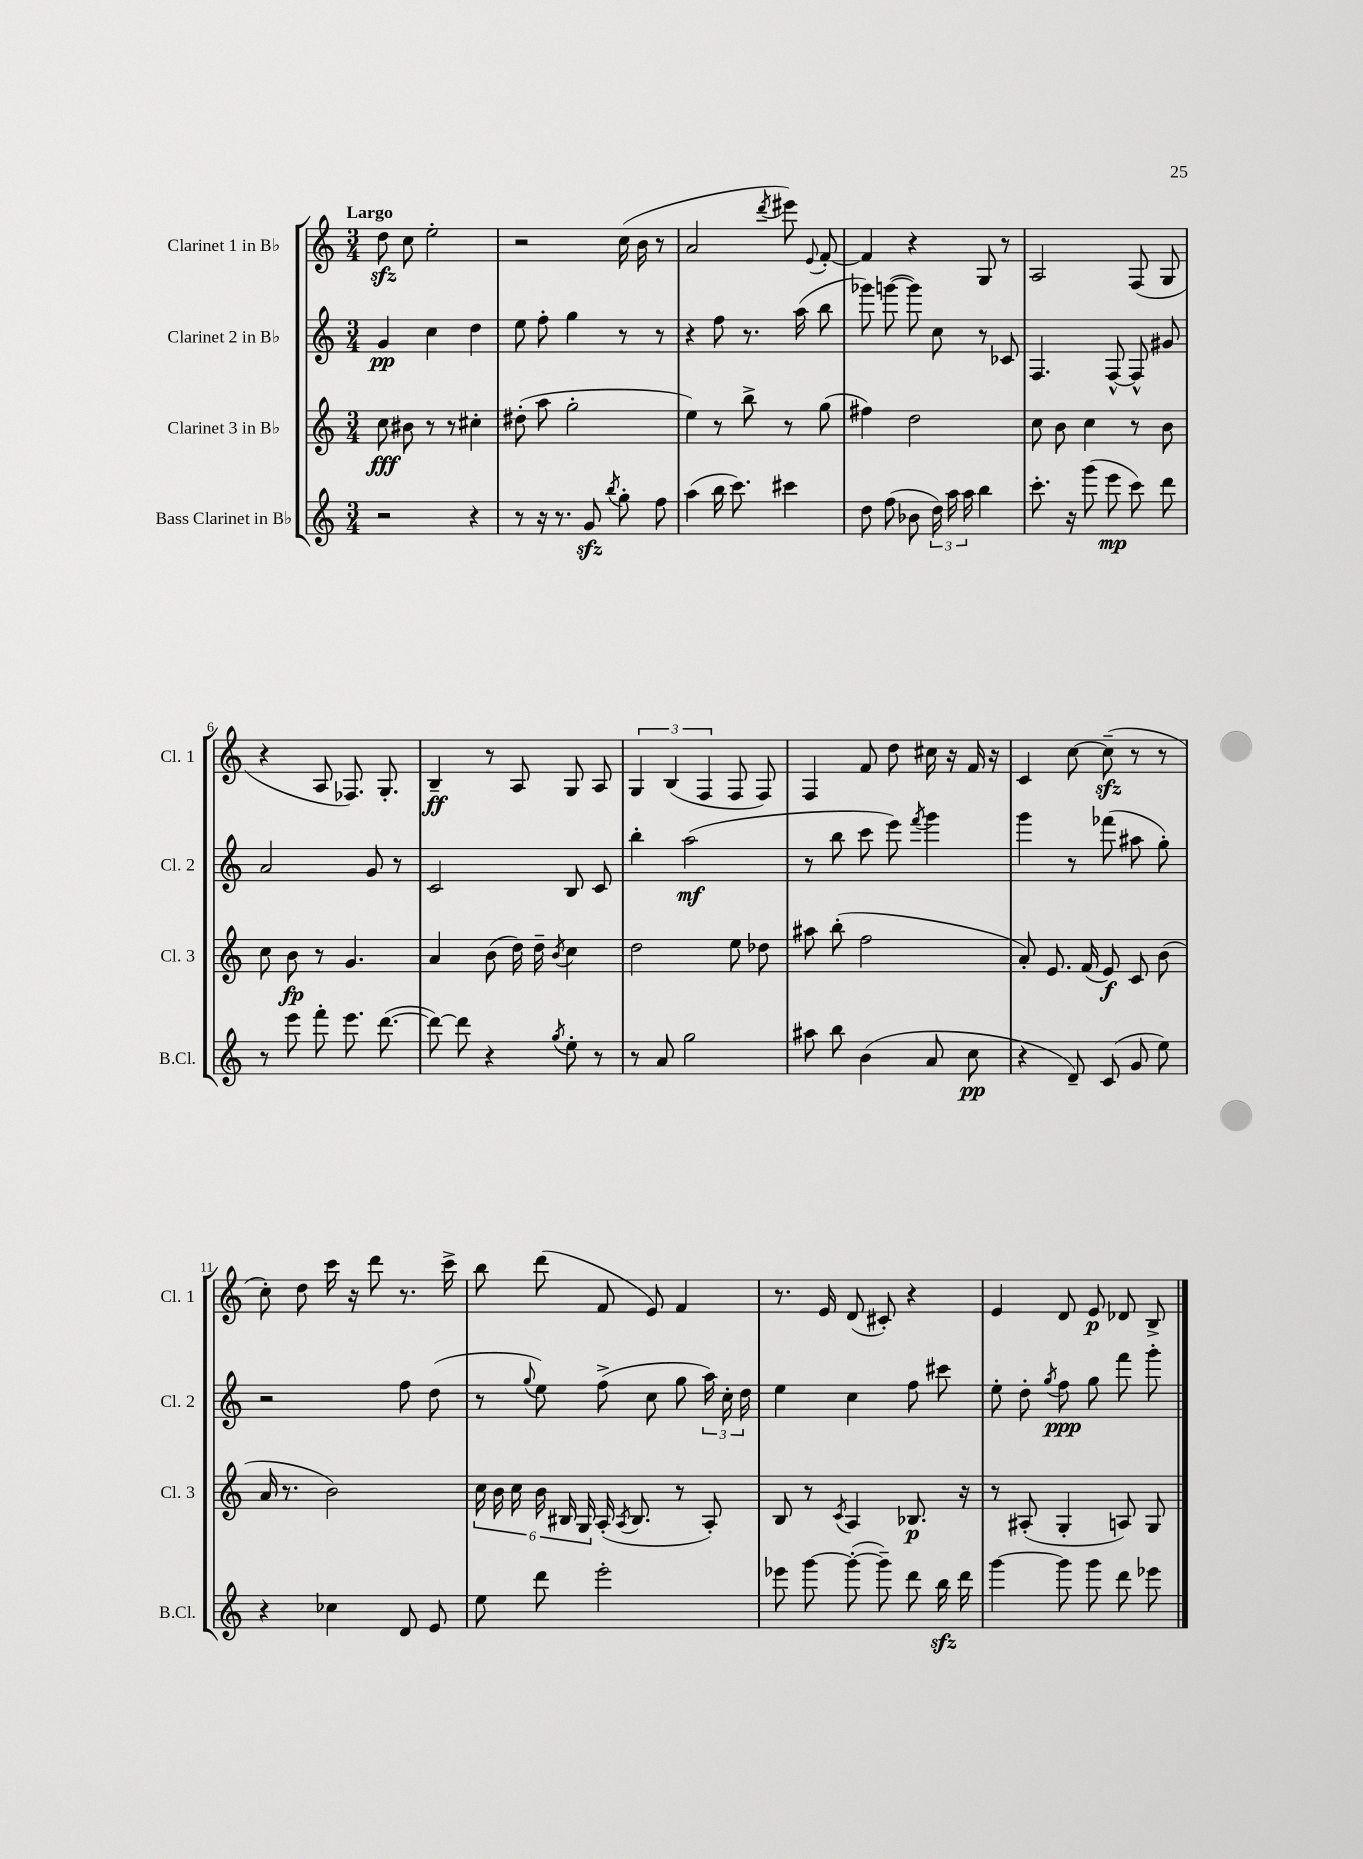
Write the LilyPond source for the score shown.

<<
\new StaffGroup <<
\new Staff = "s0" \with { instrumentName = "Clarinet 1 in Bb" shortInstrumentName = "Cl. 1" } {
    \clef treble \key c \major \numericTimeSignature \time 3/4 \tempo "Largo"
    \autoBeamOff d''8\sfz c''8 e''2-. |
    r2 c''16( b'16 r8 |
    a'2 \acciaccatura { d'''8 } eis'''8) \appoggiatura { e'8 } f'8~-. |
    f'4 r4 g8 r8 |
    a2 f8( g8 |
    r4 a8 fes8.) g8.-. |
    b4--\ff r8 a8 g8 a8 |
    \tuplet 3/2 { g4 b4( f4 } f8 f8) |
    f4 f'8 d''8 cis''16 r16 f'16 r16 |
    c'4 c''8~ c''8--\sfz( r8 r8 |
    c''8-.) d''8 c'''16 r16 d'''8 r8. c'''16-> |
    b''8 d'''8( f'8 e'8) f'4 |
    r8. e'16 d'8( cis'8-.) r4 |
    e'4 d'8 e'8\p des'8 b8-> \bar "|." |
}
\new Staff = "s1" \with { instrumentName = "Clarinet 2 in Bb" shortInstrumentName = "Cl. 2" } {
    \clef treble \key c \major \numericTimeSignature \time 3/4
    \autoBeamOff g'4\pp c''4 d''4 |
    e''8 f''8-. g''4 r8 r8 |
    r4 f''8 r8. a''16( b''8 |
    ges'''8) g'''8~( g'''8) c''8 r8 ces'8 |
    f4. f8~-^ f8-^ gis'8 |
    a'2 g'8 r8 |
    c'2 b8 c'8 |
    b''4-. a''2\mf( |
    r8 b''8 c'''8 e'''8) \acciaccatura { f'''8 } g'''4 |
    g'''4 r8 fes'''8( ais''8 g''8-.) |
    r2 f''8 d''8( |
    r8 \appoggiatura { g''8 } e''8) f''8->( c''8 g''8 \tuplet 3/2 { a''16) c''16-. d''16 } |
    e''4 c''4 f''8 cis'''8 |
    e''8-. d''8-. \acciaccatura { g''8 } f''8\ppp g''8 f'''8 g'''8-. \bar "|." |
}
\new Staff = "s2" \with { instrumentName = "Clarinet 3 in Bb" shortInstrumentName = "Cl. 3" } {
    \clef treble \key c \major \numericTimeSignature \time 3/4
    \autoBeamOff c''8\fff bis'8 r8 r8 cis''4-. |
    dis''8-.( a''8 g''2-. |
    e''4) r8 b''8-> r8 g''8( |
    fis''4) d''2 |
    c''8 b'8 c''4 r8 b'8 |
    c''8 b'8\fp r8 g'4. |
    a'4 b'8( d''16) d''16-- \acciaccatura { b'8 } c''4 |
    d''2 e''8 des''8 |
    ais''8 b''8-.( f''2 |
    a'8-.) e'8. f'16( e'8\f) c'8 b'8( |
    a'16 r8. b'2) |
    \tuplet 6/4 { c''16 b'16 c''16 b'16 bis16 g16 } a16-.( \acciaccatura { a8 } bis8. r8 a8-.) |
    b8 r8 \acciaccatura { c'8 } a4 bes8.\p r16 |
    r8 ais8-.( g4-. a8) g8 \bar "|." |
}
\new Staff = "s3" \with { instrumentName = "Bass Clarinet in Bb" shortInstrumentName = "B.Cl." } {
    \clef treble \key c \major \numericTimeSignature \time 3/4
    \autoBeamOff r2 r4 |
    r8 r16 r8. g'8\sfz \acciaccatura { b''8 } g''8-. f''8 |
    a''4( b''16 c'''8.) cis'''4 |
    d''8 f''8( bes'8 \tuplet 3/2 { d''16) a''16 a''16 } b''4 |
    c'''8.-. r16 g'''8( e'''8\mp c'''8) d'''8 |
    r8 e'''8 f'''8-. e'''8. d'''8.~( |
    d'''8~) d'''8 r4 \acciaccatura { g''8 } e''8-. r8 |
    r8 a'8 g''2 |
    ais''8 b''8 b'4( a'8 c''8\pp |
    r4 d'8--) c'8( g'8 e''8) |
    r4 ces''4 d'8 e'8 |
    e''8 d'''8 e'''2-. |
    ees'''8 g'''8~ g'''8~-.( g'''8--) d'''8 b''16\sfz d'''16 |
    g'''4~ g'''8 g'''8 d'''8 ees'''8 \bar "|." |
}
>>
>>
